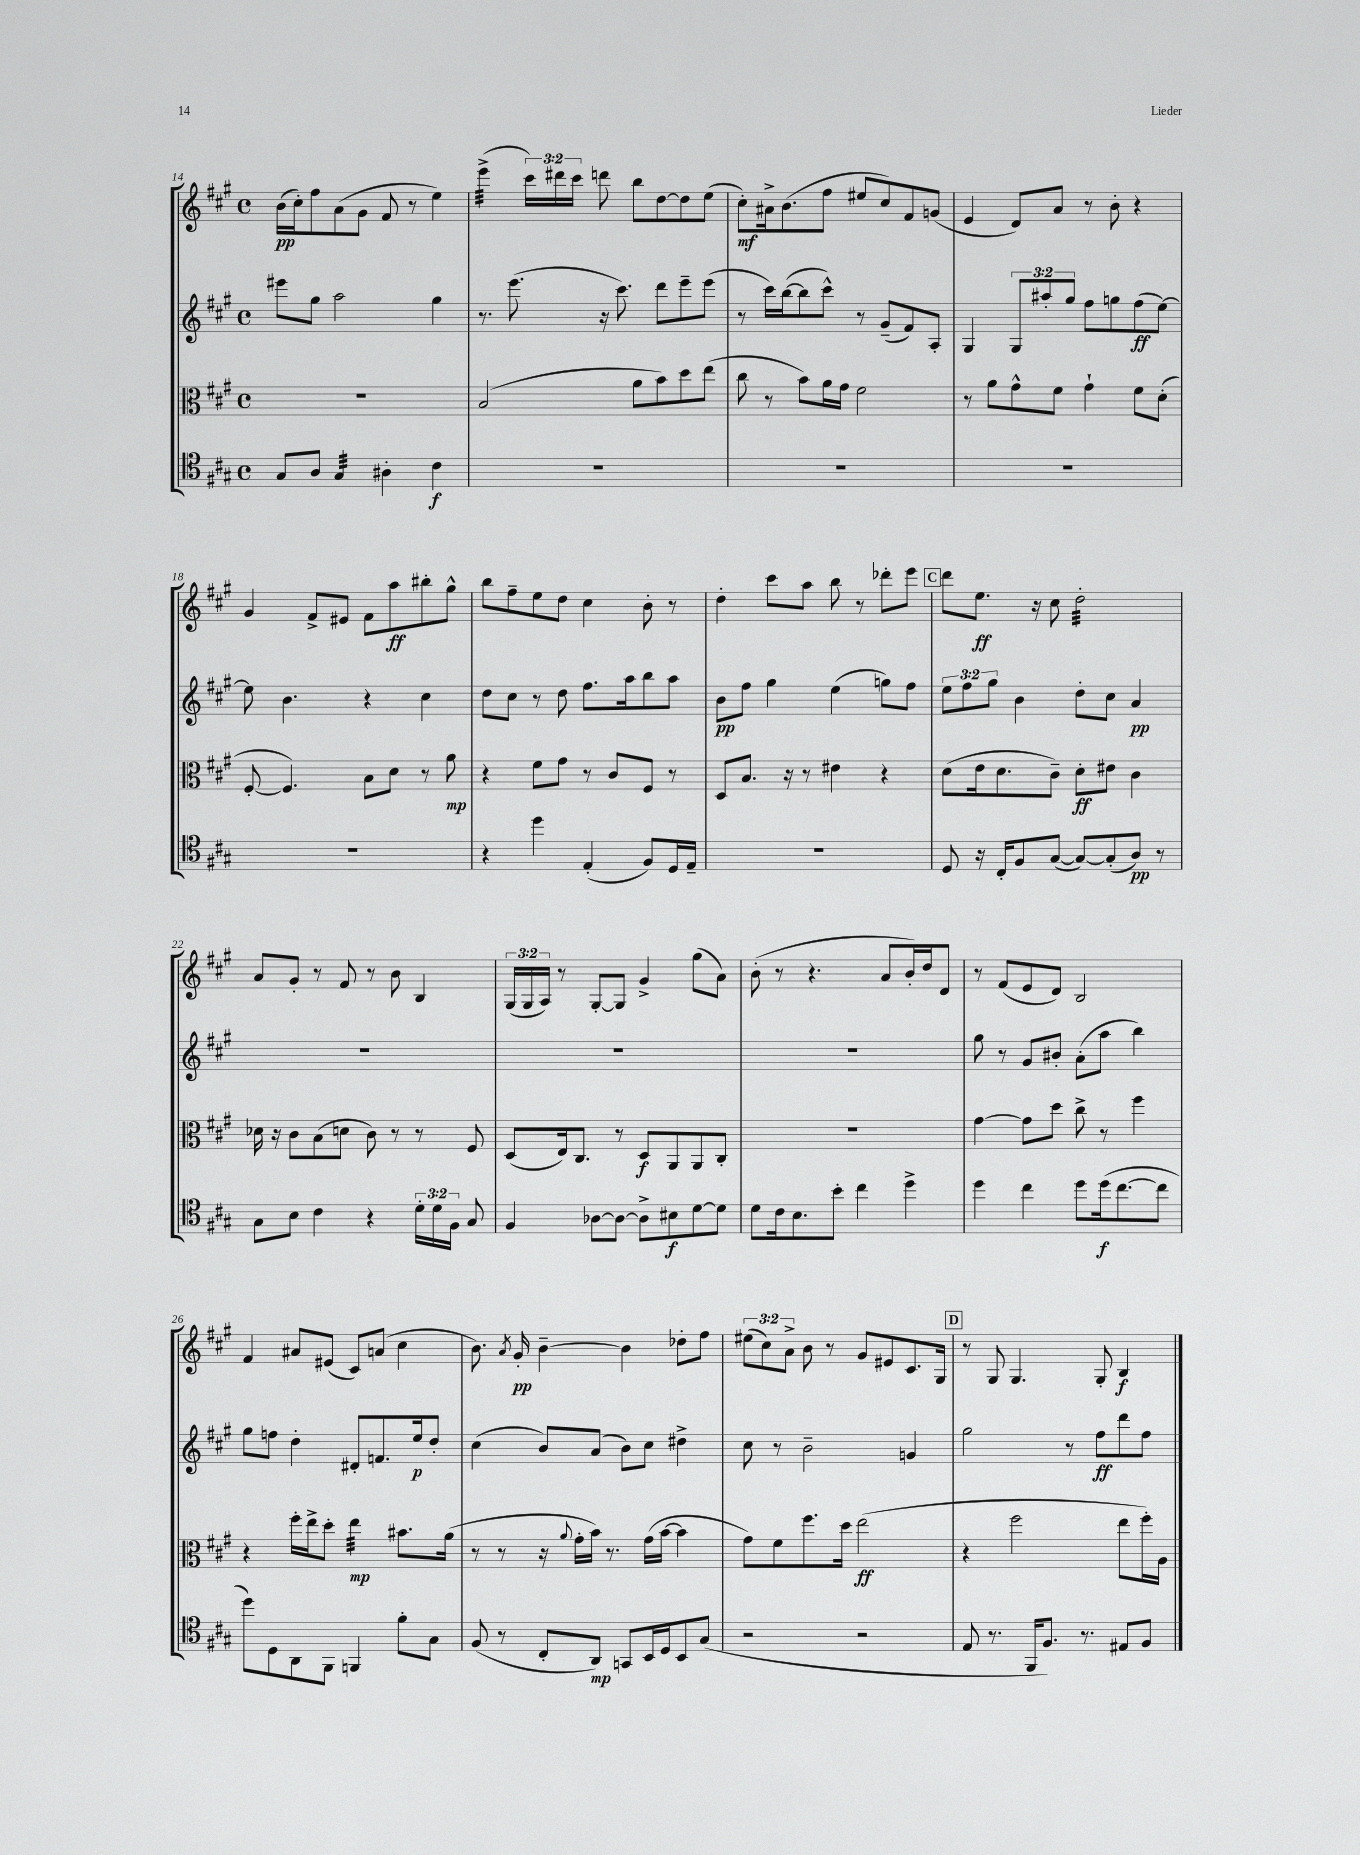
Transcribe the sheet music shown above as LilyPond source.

<<
\new StaffGroup <<
\new Staff = "s0" {
    \clef treble \key a \major \defaultTimeSignature \time 4/4 \override Staff.TupletNumber.text = #tuplet-number::calc-fraction-text
    \autoBeamOff b'16[\pp( cis''16-.) fis''8 a'8( gis'8] fis'8 r8 e''4) |
    e'''4:32->( \tuplet 3/2 { cis'''16[) dis'''16 cis'''16] } d'''8 b''8[ d''8~ d''8 e''8]( |
    cis''8[-.\mf) ais'16-> b'8.( fis''8] eis''8[ cis''8) fis'8 g'8]( |
    e'4 d'8[) a'8] r8 b'8-. r4 |
    gis'4 fis'8[-> eis'8] fis'8[ a''8\ff bis''8-. gis''8]-^ |
    b''8[ fis''8-- e''8 d''8] cis''4 b'8-. r8 |
    d''4-. cis'''8[ a''8] b''8 r8 des'''8[-. e'''8] |
    \mark \markup { \box "C" } d'''8[ e''8.]\ff r16 cis''8 d''2:32-. |
    a'8[ gis'8]-. r8 fis'8 r8 b'8 b4 |
    \tuplet 3/2 { gis16[( gis16 a16]) } r8 gis8[~-. gis8] gis'4-> gis''8[( a'8]) |
    b'8-.( r8 r4. a'8[ b'16-.) d''16 d'8] |
    r8 fis'8[( e'8 d'8]) b2 |
    fis'4 ais'8[ eis'8]( cis'8[) a'8]( cis''4 |
    b'8.) \acciaccatura { a'8 } gis'16-.\pp b'4~-- b'4 des''8[-. fis''8] |
    \tuplet 3/2 { eis''8[( cis''8) a'8]-> } b'8 r8 gis'8[ eis'8 cis'8. gis16] |
    \mark \markup { \box "D" } r8 gis8 gis4. gis8-. b4\f \bar "|." |
}
\new Staff = "s1" {
    \clef treble \key a \major \defaultTimeSignature \time 4/4 \override Staff.TupletNumber.text = #tuplet-number::calc-fraction-text
    \autoBeamOff eis'''8[ gis''8] a''2 gis''4 |
    r8. e'''8.( r16 cis'''8.) d'''8[ e'''8-- e'''8]( |
    r8 cis'''16[) b''16~( b''8 cis'''8]-^) r8 gis'8[--( fis'8) a8]-. |
    gis4 \tuplet 3/2 { gis8[ ais''8-. gis''8] } fis''8[ g''8 fis''8\ff( e''8]~) |
    e''8 b'4. r4 cis''4 |
    d''8[ cis''8] r8 d''8 fis''8.[ a''16 b''8 a''8] |
    b'8[\pp fis''8] gis''4 e''4( g''8[) fis''8] |
    \mark \markup { \box "C" } \tuplet 3/2 { e''8[ fis''8 gis''8] } b'4 d''8[-. cis''8] a'4\pp |
    R1 |
    R1 |
    R1 |
    gis''8 r8 gis'8[ bis'8]-. a'8[-.( a''8] b''4) |
    gis''8[ f''8] d''4-. dis'8[-. f'8. e''16\p d''8]-. |
    cis''4( b'8[) a'8]( b'8[) cis''8] dis''4-> |
    cis''8 r8 b'2-- g'4 |
    \mark \markup { \box "D" } gis''2 r8 fis''8[\ff d'''8 fis''8] \bar "|." |
}
\new Staff = "s2" {
    \clef alto \key a \major \defaultTimeSignature \time 4/4
    \autoBeamOff R1 |
    b2( a'8[ b'8) d''8 e''8]( |
    cis''8 r8 b'8[) a'16 gis'16] fis'2 |
    r8 a'8[ gis'8-^ fis'8] gis'4-! fis'8[ d'8]-.( |
    fis8~-. fis4.) b8[ d'8] r8 a'8\mp |
    r4 fis'8[ gis'8] r8 cis'8[ fis8] r8 |
    d8[ b8.] r16 r8 eis'4 r4 |
    \mark \markup { \box "C" } d'8[( e'16 d'8. cis'8]--) d'8[-.\ff eis'8] cis'4 |
    des'16 r16 cis'8[ b8( d'8] cis'8) r8 r8 fis8 |
    d8[( e16) cis8.] r8 d8[\f a,8 a,8 cis8]-. |
    R1 |
    gis'4~ gis'8[ d''8] cis''8-> r8 fis''4 |
    r4 fis''16[-. e''16-> d''8]-. e''4:32\mp bis'8.[ a'16]( |
    r8 r8 r16 \appoggiatura { a'8 } gis'16[-. b'16]) r8. gis'16[( b'16]~ b'4 |
    gis'8[) fis'8 fis''8. d''16] e''2\ff( |
    \mark \markup { \box "D" } r4 fis''2 e''8[ fis''16-.) a16] \bar "|." |
}
\new Staff = "s3" {
    \clef tenor \key a \major \defaultTimeSignature \time 4/4 \override Staff.TupletNumber.text = #tuplet-number::calc-fraction-text
    \autoBeamOff gis8[ a8] gis4:32 ais4-. cis'4\f |
    R1 |
    R1 |
    R1 |
    R1 |
    r4 d''4 e4-.( fis8[) d16 e16]-- |
    R1 |
    \mark \markup { \box "C" } d8 r16 cis16[-. fis8 gis8]~( gis8[~) gis8-.( a8]\pp) r8 |
    gis8[ b8] cis'4 r4 \tuplet 3/2 { d'16[-. d'16 fis16] } gis8 |
    fis4 aes8[~ aes8]~ aes8[-> bis8\f d'8~ d'8] |
    d'8[ cis'16 b8. b'8]-. cis''4 d''4-> |
    d''4 cis''4 d''8[ d''16\f( cis''8.~ cis''8] |
    d''8[) d8 a,8 fis,8] f,4 fis'8[-. gis8] |
    fis8( r8 cis8[-. a,8]\mp) g,8[ b,16 d16 b,8 gis8]( |
    r2 r2 |
    \mark \markup { \box "D" } e8 r8. fis,16[ fis8.]) r8. eis8[ fis8] \bar "|." |
}
>>
>>
\layout { \context { \Score currentBarNumber = #14 } }
